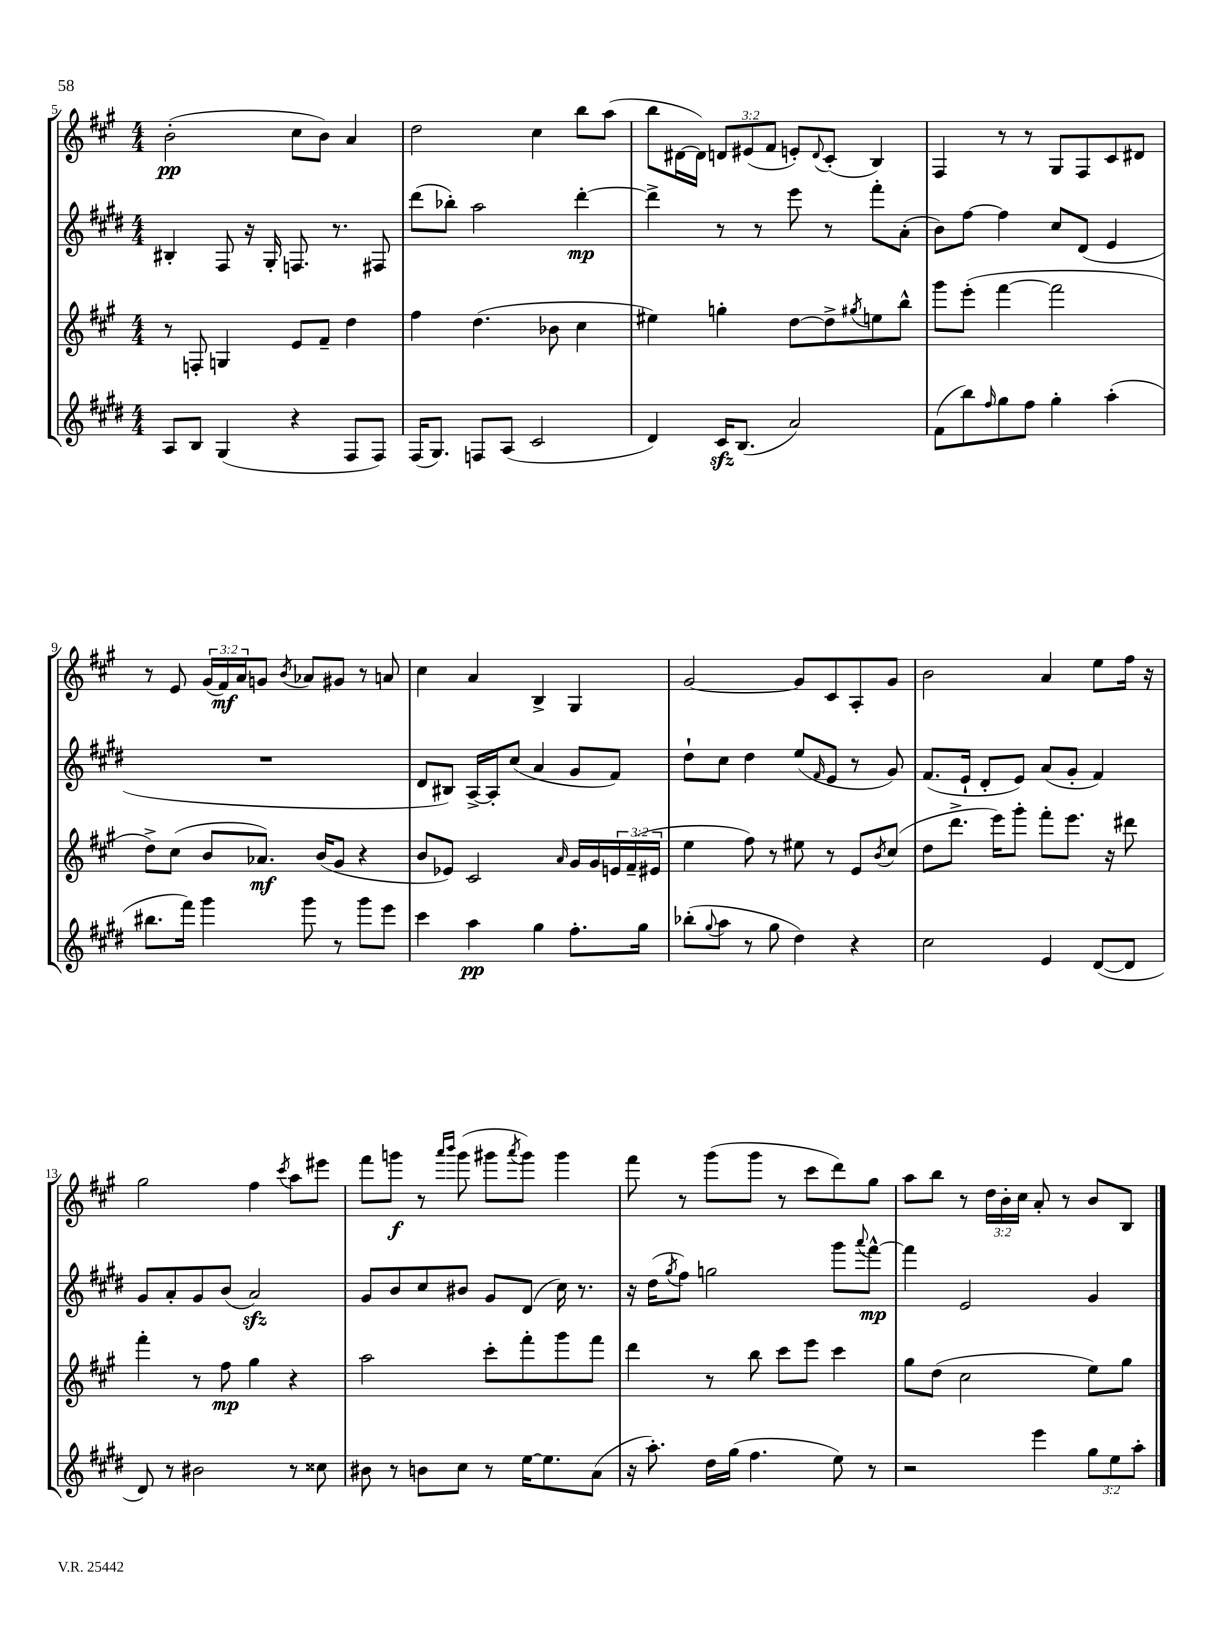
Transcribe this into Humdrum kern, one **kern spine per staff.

**kern	**dynam	**kern	**dynam	**kern	**dynam	**kern	**dynam
*part4	*part4	*part3	*part3	*part2	*part2	*part1	*part1
*staff4	*staff4	*staff3	*staff3	*staff2	*staff2	*staff1	*staff1
*clefG2	*	*clefG2	*	*clefG2	*	*clefG2	*
*k[f#c#g#d#]	*	*k[f#c#g#]	*	*k[f#c#g#d#]	*	*k[f#c#g#]	*
*M4/4	*	*M4/4	*	*M4/4	*	*M4/4	*
=5	=5	=5	=5	=5	=5	=5	=5
8A/L	.	8r	.	4B#X'/	.	(2b'\	pp
8B/J	.	8Fn'/	.	.	.	.	.
(4G#/	.	4Gn/	.	8F#/	.	.	.
.	.	.	.	16r	.	.	.
.	.	.	.	16G#'/	.	.	.
4r	.	8e/L	.	8.Fn/	.	8cc#\L	.
.	.	8f#~/J	.	.	.	8b\J)	.
.	.	.	.	8.r	.	.	.
8F#/L	.	4dd\	.	.	.	4a/	.
8F#/J)	.	.	.	8F#X/	.	.	.
=6	=6	=6	=6	=6	=6	=6	=6
(16F#/KL	.	4ff#\	.	(8ddd#\L	.	2dd\	.
8.G#/J)	.	.	.	.	.	.	.
.	.	.	.	8bb-X'\J)	.	.	.
8Fn/L	.	(4.dd\	.	2aa\	.	.	.
(8A/J	.	.	.	.	.	.	.
2c#/	.	.	.	.	.	4cc#\	.
.	.	8b-X\	.	.	.	.	.
.	.	4cc#\	.	[4ddd#'\	mp	8bb\L	.
.	.	.	.	.	.	(8aa\J	.
=7	=7	=7	=7	=7	=7	=7	=7
4d#/)	.	4ee#X\)	.	4ddd#^\]	.	8bb\L	.
.	.	.	.	.	.	[16d#X\L	.
.	.	.	.	.	.	16d#\JJ])	.
16c#zz/KL	.	4ggn'\	.	8r	.	12dn/L	.
(8.B/J	.	.	.	.	.	.	.
.	.	.	.	.	.	(12e#X/	.
.	.	.	.	8r	.	.	.
.	.	.	.	.	.	12f#/J	.
2a/)	.	[8dd\L	.	8eee\	.	8en'/L)	.
.	.	.	.	.	.	8qqd/	.
.	.	8dd^\]	.	8r	.	(8c#'/J	.
.	.	8qgg#X/	.	.	.	.	.
.	.	8een\	.	8fff#'\L	.	4B/)	.
.	.	8bb^^\J	.	(8a'\J	.	.	.
=8	=8	=8	=8	=8	=8	=8	=8
(8f#\L	.	8ggg#\L	.	8b\L)	.	4F#/	.
8bb\)	.	(8eee'\J	.	[8ff#\J	.	.	.
16qqff#/	.	.	.	.	.	.	.
8gg#\	.	[4fff#\	.	4ff#\]	.	8r	.
8ff#\J	.	.	.	.	.	8r	.
4gg#'\	.	2fff#\]	.	8cc#/L	.	8G#/L	.
.	.	.	.	(8d#/J	.	8F#/	.
(4aa'\	.	.	.	4e/	.	8c#/	.
.	.	.	.	.	.	8d#X/J	.
!!LO:LB:g=z
=9	=9	=9	=9	=9	=9	=9	=9
8.bb#X\L	.	8dd^\L)	.	1r	.	8r	.
.	.	(8cc#\J	.	.	.	8e/	.
16fff#\Jk)	.	.	.	.	.	.	.
4ggg#\	.	8b/L	.	.	.	(24g#/LL	.
.	.	.	.	.	.	24f#/)	mf
.	.	.	.	.	.	24a/J	.
.	.	8.a-X/J)	mf	.	.	8gn/J	.
.	.	.	.	.	.	8qb/	.
8ggg#\	.	.	.	.	.	8a-X/L	.
.	.	(16b/KL	.	.	.	.	.
8r	.	8g#/J	.	.	.	8g#X/J	.
8ggg#\L	.	4r	.	.	.	8r	.
8eee\J	.	.	.	.	.	8an/	.
=10	=10	=10	=10	=10	=10	=10	=10
4ccc#\	.	8b/L	.	8d#/L	.	4cc#\	.
.	.	8e-X/J)	.	8B#X/J)	.	.	.
4aa\	pp	2c#/	.	[16A^/LL	.	4a/	.
.	.	.	.	16A'/J]	.	.	.
.	.	.	.	(8cc#/J	.	.	.
4gg#\	.	.	.	4a/	.	4B^/	.
.	.	16qqa/	.	.	.	.	.
8.ff#'\L	.	16g#/LL	.	8g#/L	.	4G#/	.
.	.	16g#/	.	.	.	.	.
.	.	24en/	.	8f#/J)	.	.	.
.	.	(24f#~/	.	.	.	.	.
16gg#\Jk	.	.	.	.	.	.	.
.	.	24e#X/JJ	.	.	.	.	.
=11	=11	=11	=11	=11	=11	=11	=11
(8bb-X'\L	.	4ee\	.	8dd#`\L	.	[2g#/	.
8qqgg#/	.	.	.	.	.	.	.
8aa\J	.	.	.	8cc#\J	.	.	.
8r	.	8ff#\)	.	4dd#\	.	.	.
8gg#\	.	8r	.	.	.	.	.
4dd#\)	.	8ee#X\	.	(8ee/L	.	8g#/L]	.
.	.	.	.	16qqf#/	.	.	.
.	.	8r	.	8e/J	.	8c#/	.
4r	.	8e/L	.	8r	.	8A'/	.
.	.	8qb/	.	.	.	.	.
.	.	(8cc#/J	.	8g#/)	.	8g#/J	.
=12	=12	=12	=12	=12	=12	=12	=12
2cc#\	.	8dd\L	.	(8.f#/L	.	2b\	.
.	.	8.ddd^\J	.	.	.	.	.
.	.	.	.	16e`/Jk	.	.	.
.	.	.	.	8d#'/L	.	.	.
.	.	16eee\KL)	.	.	.	.	.
.	.	8ggg#'\J	.	8e/J)	.	.	.
4e/	.	8fff#'\L	.	(8a/L	.	4a/	.
.	.	8.eee\J	.	8g#'/J	.	.	.
([8d#/L	.	.	.	4f#/)	.	8ee\L	.
.	.	16r	.	.	.	.	.
8d#/J]	.	8ddd#X\	.	.	.	16ff#\Jk	.
.	.	.	.	.	.	16r	.
!!LO:LB:g=z
=13	=13	=13	=13	=13	=13	=13	=13
8d#/)	.	4fff#'\	.	8g#/L	.	2gg#\	.
8r	.	.	.	8a'/	.	.	.
2b#X\	.	8r	.	8g#/	.	.	.
.	.	8ff#\	mp	(8b/J	.	.	.
.	.	4gg#\	.	2azz/)	.	4ff#\	.
.	.	.	.	.	.	8qccc#/	.
8r	.	4r	.	.	.	8aa\L	.
8cc##X\	.	.	.	.	.	8eee#X\J	.
=14	=14	=14	=14	=14	=14	=14	=14
8b#X\	.	2aa\	.	8g#/L	.	8fff#\L	.
8r	.	.	.	8b/	.	8gggn\J	f
8bn\L	.	.	.	8cc#/	.	8r	.
.	.	.	.	.	.	16qqaaa/LL	.
.	.	.	.	.	.	16qqbbb/JJ	.
8cc#\J	.	.	.	8b#X/J	.	(8ggg\	.
8r	.	8ccc#'\L	.	8g#/L	.	8ggg#X\L	.
.	.	.	.	.	.	8qaaa/	.
[16ee\KL	.	8fff#'\	.	(8d#/J	.	8ggg#\J)	.
8.ee\]	.	.	.	.	.	.	.
.	.	8ggg#\	.	16cc#\)	.	4ggg#\	.
.	.	.	.	8.r	.	.	.
(8a\J	.	8fff#\J	.	.	.	.	.
=15	=15	=15	=15	=15	=15	=15	=15
16r	.	4ddd\	.	16r	.	8fff#\	.
8.aa'\)	.	.	.	(16dd#\KL	.	.	.
.	.	.	.	8qgg#/	.	.	.
.	.	.	.	8ff#\J)	.	8r	.
16dd#\LL	.	8r	.	2ggn\	.	(8ggg#\L	.
(16gg#\JJ	.	.	.	.	.	.	.
4.ff#\	.	8bb\	.	.	.	8ggg#\J	.
.	.	8ccc#\L	.	.	.	8r	.
.	.	8eee\J	.	.	.	8ccc#\L	.
8ee\)	.	4ccc#\	.	8ggg#\L	.	8ddd\)	.
.	.	.	.	8qqaaa/	.	.	.
8r	.	.	.	[8fff#^^\J	mp	8gg#\J	.
=16	=16	=16	=16	=16	=16	=16	=16
2r	.	8gg#\L	.	4fff#\]	.	8aa\L	.
.	.	(8dd\J	.	.	.	8bb\J	.
.	.	2cc#\	.	2e/	.	8r	.
.	.	.	.	.	.	24dd\LL	.
.	.	.	.	.	.	24b'\	.
.	.	.	.	.	.	24cc#\JJ	.
4eee\	.	.	.	.	.	8a'/	.
.	.	.	.	.	.	8r	.
12gg#\L	.	8ee\L)	.	4g#/	.	8b/L	.
12ee\	.	.	.	.	.	.	.
.	.	8gg#\J	.	.	.	8B/J	.
12aa'\J	.	.	.	.	.	.	.
==	==	==	==	==	==	==	==
*-	*-	*-	*-	*-	*-	*-	*-
